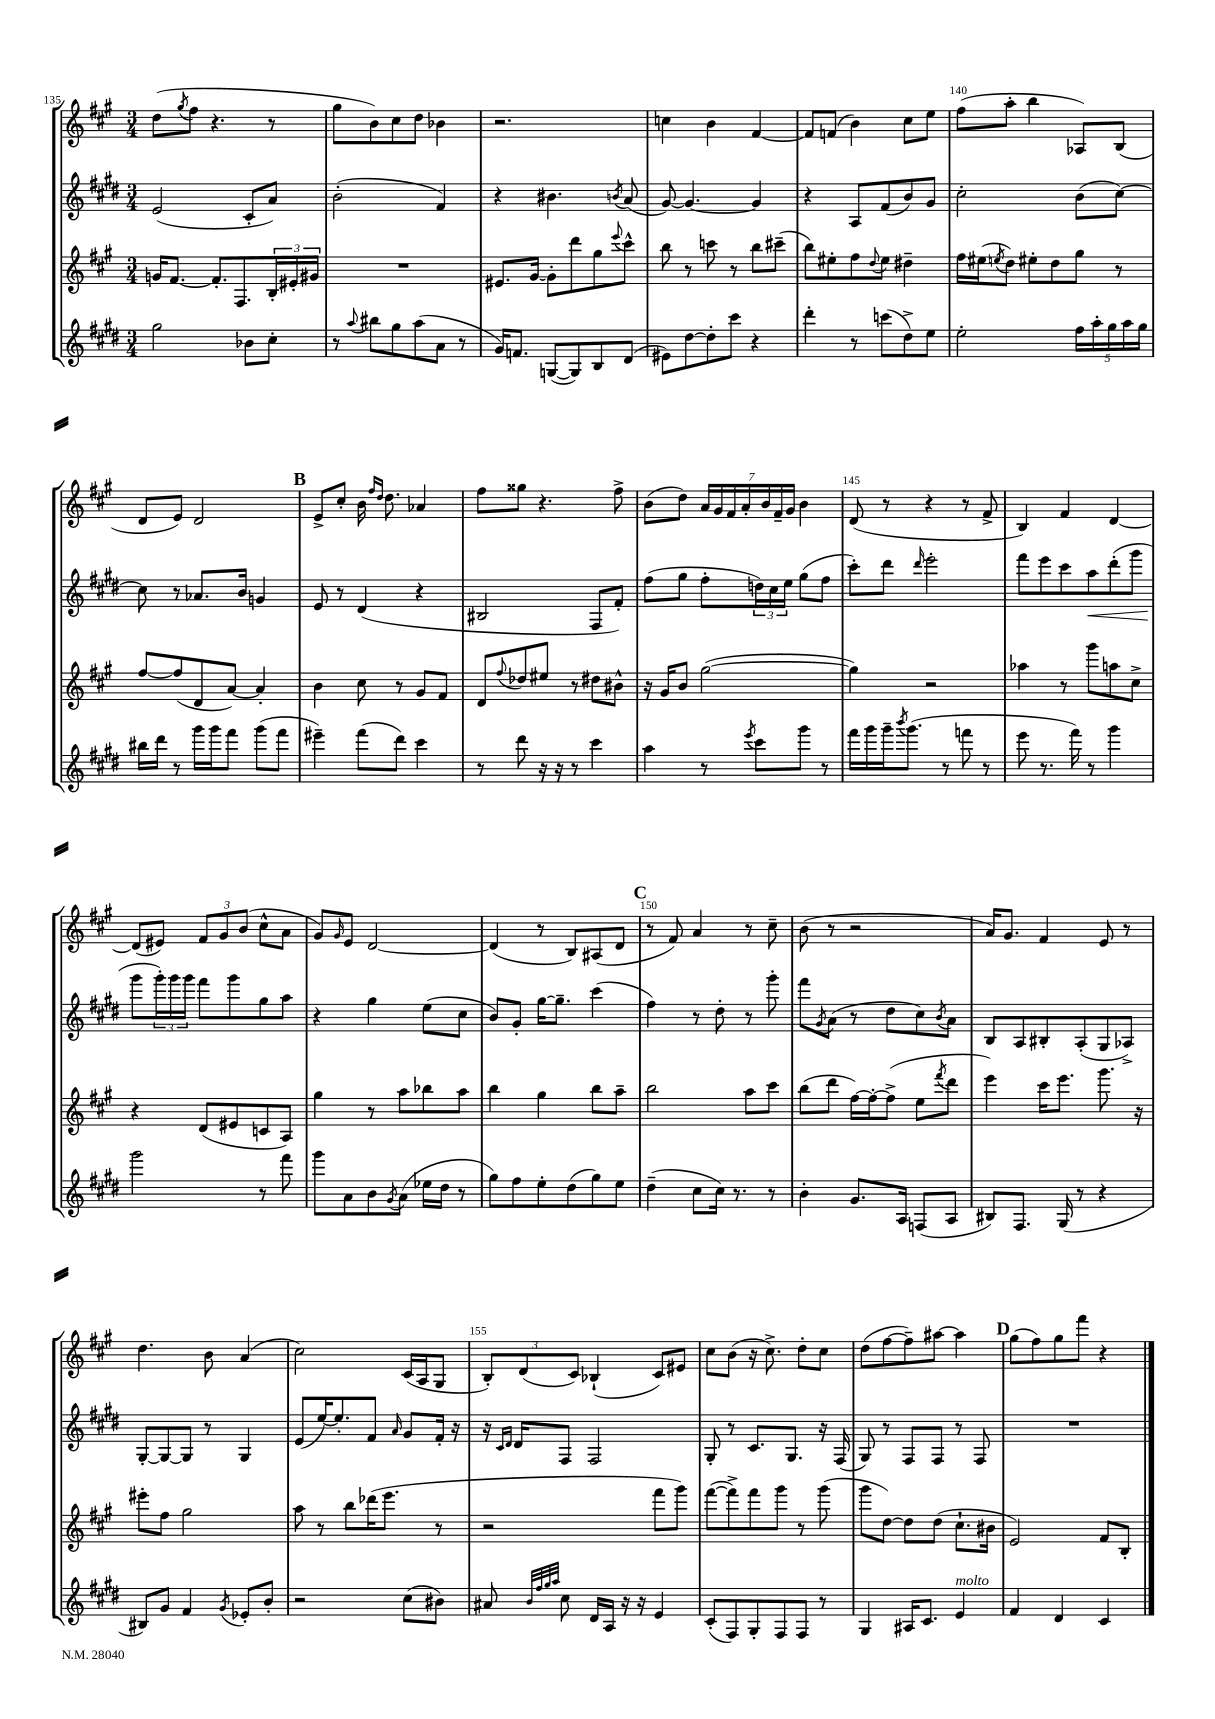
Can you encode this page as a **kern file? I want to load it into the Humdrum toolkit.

**kern	**kern	**kern	**dynam	**kern
*part4	*part3	*part2	*part2	*part1
*staff4	*staff3	*staff2	*staff2	*staff1
*clefG2	*clefG2	*clefG2	*	*clefG2
*k[f#c#g#d#]	*k[f#c#g#]	*k[f#c#g#d#]	*	*k[f#c#g#]
*M3/4	*M3/4	*M3/4	*	*M3/4
=135	=135	=135	=135	=135
2gg#\	16gn/KL	(2e/	.	(8dd\L
.	[8.f#/J	.	.	.
.	.	.	.	8qgg#/
.	.	.	.	8ff#\J
.	8.f#'/L]	.	.	4.r
.	8.F#/	.	.	.
8b-X\L	.	8c#'/L	.	.
8cc#'\J	24B'/L	8a/J)	.	8r
.	24e#X'/	.	.	.
.	24g#X/JJ	.	.	.
=136	=136	=136	=136	=136
8r	2.r	(2b'\	.	8gg#\L
8qqaa/	.	.	.	.
8bb#X\L	.	.	.	8b\)
8gg#\	.	.	.	8cc#\
(8aa\	.	.	.	8dd\J
8a\J	.	4f#/)	.	4b-X\
8r	.	.	.	.
=137	=137	=137	=137	=137
16g#/KL)	8.e#X/L	4r	.	2.r
8.fn/J	.	.	.	.
.	[16g#/Jk	.	.	.
([8Gn/L	8g#'\L]	4.b#X\	.	.
8G/])	8ddd\	.	.	.
8B/	8gg#\	.	.	.
.	8qqeee/	8qbn/	.	.
(8d#/J	8ccc#^^\J	(8a/	.	.
=138	=138	=138	=138	=138
8e#X\L)	8bb\	[8g#/)	.	4ccn\
[8dd#\	8r	4.g#/_	.	.
8dd#'\]	8cccn\	.	.	4b\
8ccc#\J	8r	.	.	.
4r	8bb\L	4g#/]	.	[4f#/
.	(8ccc#X~\J	.	.	.
=139	=139	=139	=139	=139
4ddd#'\	8bb\L)	4r	.	8f#/L]
.	8ee#X'\	.	.	(8fn/J
8r	8ff#\	8A/L	.	4b\)
.	8qqdd/	.	.	.
(8cccn\L	8ee#\J	(8f#/	.	.
8dd#^\)	4dd#X~\	8b/)	.	8cc#\L
8ee\J	.	8g#/J	.	8ee\J
=140	=140	=140	=140	=140
2ee'\	16ff#\LL	2cc#'\	.	(8ff#\L
.	(16ee#X\J	.	.	.
.	8qeen/	.	.	.
.	8dd\J)	.	.	8aa'\J
.	8ee#X'\L	.	.	4bb\
.	8dd\	.	.	.
20ff#\LL	8gg#\J	(8b\L	.	8A-X/L)
20aa'\	.	.	.	.
20gg#\	.	.	.	.
.	8r	[8cc#\J)	.	(8B/J
20aa\	.	.	.	.
20gg#\JJ	.	.	.	.
!!LO:LB:g=z
=141	=141	=141	=141	=141
16bb#X\LL	[8ff#/L	8cc#\]	.	8d/L
16ddd#\JJ	.	.	.	.
8r	(8ff#/]	8r	.	8e/J)
16ggg#\LL	8d/	8.a-X/L	.	2d/
16ggg#\J	.	.	.	.
8fff#\J	[8a/J)	.	.	.
.	.	16b/Jk	.	.
(8ggg#\L	4a'/]	4gn/	.	.
8fff#\J	.	.	.	.
!!LO:REH:place=s1:t=B
=142	=142	=142	=142	=142
4eee#X~\)	4b\	8e/	.	8e^/L
.	.	8r	.	8cc#'/J
(8fff#\L	8cc#\	(4d#/	.	16b\
.	.	.	.	16qqff#/LL
.	.	.	.	16qqdd/JJ
.	.	.	.	8.dd\
8ddd#\J)	8r	.	.	.
4ccc#\	8g#/L	4r	.	4a-X/
.	8f#/J	.	.	.
=143	=143	=143	=143	=143
8r	8d/L	2B#X/	.	8ff#\L
.	8qqff#/	.	.	.
8ddd#\	8dd-X/	.	.	8gg##X\J
16r	8ee#X/J	.	.	4.r
16r	.	.	.	.
8r	8r	.	.	.
4ccc#\	8dd#X\L	8F#/L	.	.
.	8b#X^^\J	8f#'/J)	.	8ff#^\
=144	=144	=144	=144	=144
4aa\	16r	(8ff#\L	.	(8b\L
.	16g#/KL	.	.	.
.	8b/J	8gg#\J	.	8dd\J)
8r	([2gg#\	8ff#'\L	.	28a/LL
.	.	.	.	28g#/
.	.	.	.	28f#/
.	.	.	.	28a'/
8qeee/	.	.	.	.
8ccc#\L	.	24ddn\L)	.	.
.	.	.	.	28b/
.	.	24cc#\	.	.
.	.	.	.	28f#~/
.	.	24ee\JJ	.	.
.	.	.	.	28g#/JJ
8ggg#\J	.	(8gg#\L	.	4b\
8r	.	8ff#\J	.	.
=145	=145	=145	=145	=145
16fff#\LL	4gg#\])	8ccc#'\L)	.	(8d/
16ggg#\	.	.	.	.
16ggg#~\J	.	8ddd#\J	.	8r
8qbbb/	.	.	.	.
(8.ggg#\J	.	.	.	.
.	.	16qqddd#/	.	.
.	2r	2eee'\	.	4r
8r	.	.	.	.
8fffn\	.	.	.	8r
8r	.	.	.	8f#^/
=146	=146	=146	=146	=146
8eee\	4aa-X\	8fff#\L	.	4B/)
8.r	.	8eee\	.	.
.	8r	8ccc#\	.	4f#/
16fff#\)	.	.	.	.
!	!	!	!LO:HP:b	!
8r	8ggg#\L	8aa\	<	.
4ggg#\	8aan\	(8ddd#'\	.	[4d/
.	8cc#^\J	8ggg#\J	.	.
!!LO:LB:g=z
=147	=147	=147	=147	=147
2ggg#\	4r	8ggg#\L	.	(8d/L]
.	.	24ggg#'\L)	[	8e#X/J)
.	.	24ggg#\	.	.
.	.	24ggg#\JJ	.	.
.	(8d/L	8fff#\L	.	12f#/L
.	.	.	.	12g#/
.	8e#X/	8ggg#\	.	.
.	.	.	.	(12b/J
8r	8cn/	8gg#\	.	8cc#^^\L
8fff#\	8A/J)	8aa\J	.	8a\J
=148	=148	=148	=148	=148
8ggg#\L	4gg#\	4r	.	8g#/L)
.	.	.	.	16qqg#/
8a\	.	.	.	8e/J
8b\	8r	4gg#\	.	[2d/
8qg#/	.	.	.	.
(8a\J	8aa\L	.	.	.
16ee-X\LL	8bb-X\	(8ee\L	.	.
16dd#\JJ	.	.	.	.
8r	8aa\J	8cc#\J	.	.
=149	=149	=149	=149	=149
8gg#\L)	4bb\	8b/L)	.	(4d/]
8ff#\	.	8g#'/J	.	.
8ee'\	4gg#\	[16gg#\KL	.	8r
.	.	8.gg#~\J]	.	.
(8dd#\	.	.	.	8B/L)
8gg#\)	8bb\L	(4ccc#\	.	(8A#X/
8ee\J	8aa~\J	.	.	8d/J
!!LO:REH:place=s1:t=C
=150	=150	=150	=150	=150
(4dd#~\	2bb\	4ff#\)	.	8r
.	.	.	.	8f#/)
8cc#\L	.	8r	.	4a/
16cc#\Jk)	.	8dd#'\	.	.
8.r	.	.	.	.
.	8aa\L	8r	.	8r
8r	8ccc#\J	8ggg#'\	.	8cc#~\
=151	=151	=151	=151	=151
4b'\	(8bb\L	8fff#\L	.	(8b\
.	.	8qg#/	.	.
.	8ddd\J	(8a\J	.	8r
8.g#/L	[16ff#\LL)	8r	.	2r
.	16ff#'\J_	.	.	.
.	(8ff#^\J]	8dd#\L	.	.
16A/Jk	.	.	.	.
(8Fn/L	8ee\L	8cc#\)	.	.
.	8qfff#/	8qb/	.	.
8A/J	8ddd\J	8a\J	.	.
=152	=152	=152	=152	=152
8B#X/L)	4eee\)	8B/L	.	16a/KL)
.	.	.	.	8.g#/J
8.F#/J	.	8A/	.	.
.	16ccc#\KL	8B#X'/	.	4f#/
(16G#/	8.eee\J	.	.	.
8r	.	(8A'/	.	.
4r	8.ggg#\	8G#/	.	8e/
.	.	8A-X^/J)	.	8r
.	16r	.	.	.
!!LO:LB:g=z
=153	=153	=153	=153	=153
8B#X/L)	8eee#X'\L	[8G#'/L	.	4.dd\
8g#/J	8ff#\J	8G#/_	.	.
4f#/	2gg#\	8G#/J]	.	.
.	.	8r	.	8b\
8qg#/	.	.	.	.
8e-X'/L	.	4G#/	.	(4a/
8b'/J	.	.	.	.
=154	=154	=154	=154	=154
2r	8aa\	(8e/L	.	2cc#\)
.	8r	[16ee/K)	.	.
.	.	8.ee'/]	.	.
.	8bb\L	.	.	.
.	(16ddd-X\K	8f#/J	.	.
.	8.eee\J	.	.	.
.	.	16qqa/	.	.
(8cc#\L	.	8g#/L	.	(16c#/LL
.	.	.	.	16A/J
8b#X\J)	8r	16f#'/Jk	.	8G#/J
.	.	16r	.	.
=155	=155	=155	=155	=155
8a#X/	2r	16r	.	12B'/L)
.	.	16qqc#/LL	.	.
.	.	16qqd#/JJ	.	.
.	.	16d#/KL	.	.
.	.	.	.	(12d/
32qqb/LLL	.	.	.	.
32qqff#/	.	.	.	.
32qqgg#/	.	.	.	.
32qqaa/JJJ	.	.	.	.
8cc#\	.	8F#/J	.	.
.	.	.	.	12c#/J)
16d#/LL	.	2F#/	.	(4B-X`/
16A/JJ	.	.	.	.
16r	.	.	.	.
16r	.	.	.	.
4e/	8fff#\L	.	.	8c#/L)
.	8ggg#\J)	.	.	8e#X/J
=156	=156	=156	=156	=156
(8c#'/L	([8fff#\L	8G#'/	.	8cc#\L
8F#/)	8fff#^\])	8r	.	(8b\J
8G#'/	8fff#\	8.c#/L	.	16r
.	.	.	.	8.cc#^\)
8F#/	8ggg#\J	.	.	.
.	.	8.G#/J	.	.
8F#/J	8r	.	.	8dd'\L
8r	(8ggg#\	16r	.	8cc#\J
.	.	(16F#/	.	.
=157	=157	=157	=157	=157
4G#/	8ggg#\L	8G#/)	.	(8dd\L
.	[8dd\J)	8r	.	[8ff#\
16A#X/KL	8dd\L]	8F#/L	.	8ff#~\])
8.c#/J	.	.	.	.
.	(8dd\J	8F#/J	.	[8aa#X\J
!LO:TX:a:i:t=molto	!	!	!	!
4e/	8.cc#`\L	8r	.	4aa#\]
.	.	8F#/	.	.
.	16b#X\Jk	.	.	.
!!LO:REH:place=s1:t=D
=158	=158	=158	=158	=158
4f#/	2e/)	2.r	.	(8gg#\L
.	.	.	.	8ff#\)
4d#/	.	.	.	8gg#\
.	.	.	.	8fff#\J
4c#/	8f#/L	.	.	4r
.	8B'/J	.	.	.
==	==	==	==	==
*-	*-	*-	*-	*-
